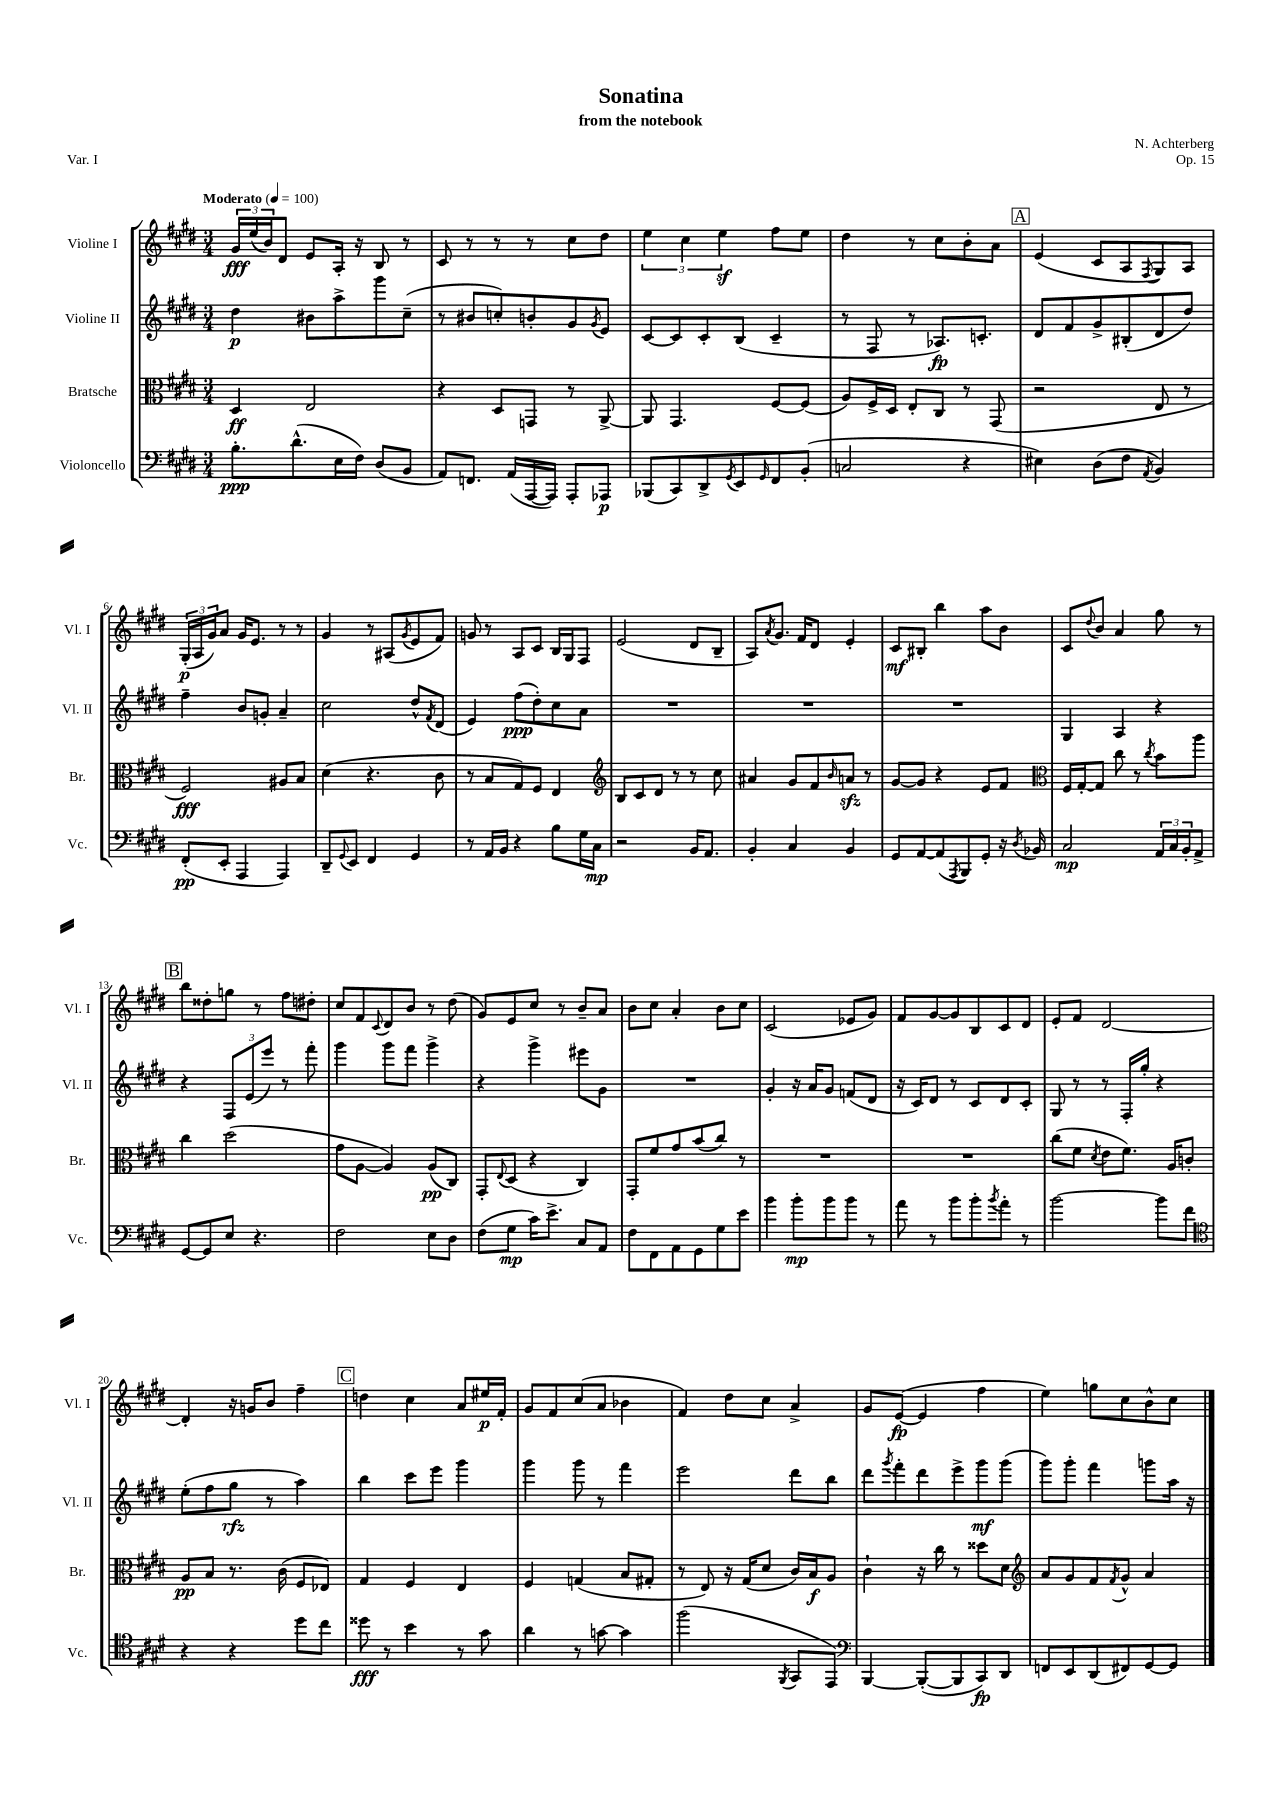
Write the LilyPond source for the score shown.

\header { title = "Sonatina" composer = "N. Achterberg" subtitle = "from the notebook" opus = "Op. 15" piece = "Var. I" }
<<
\new StaffGroup <<
\new Staff = "s0" \with { instrumentName = "Violine I" shortInstrumentName = "Vl. I" } {
    \clef treble \key e \major \numericTimeSignature \time 3/4 \tempo "Moderato" 4 = 100
    \tuplet 3/2 { gis'16\fff e''16( b'16) } dis'8 e'8 a16-. r16 b8 r8 |
    cis'8 r8 r8 r8 cis''8 dis''8 |
    \tuplet 3/2 { e''4 cis''4 e''4\sf } fis''8 e''8 |
    dis''4 r8 cis''8 b'8-. a'8 |
    \mark \markup { \box "A" } e'4( cis'8 a8 \acciaccatura { fis8 } gis8) a8 |
    \tuplet 3/2 { gis16-.\p( a16 gis'16) } a'8 gis'16 e'8. r8 r8 |
    gis'4 r8 ais8( \acciaccatura { gis'8 } e'8 fis'8) |
    g'8 r8 a8 cis'8 b16 gis16 fis8 |
    e'2( dis'8 b8-- |
    a8) \acciaccatura { a'8 } gis'8. fis'16 dis'8 e'4-. |
    cis'8\mf bis8-. b''4 a''8 b'8 |
    cis'8 \appoggiatura { dis''8 } b'8 a'4 gis''8 r8 |
    \mark \markup { \box "B" } b''8 disis''8-. g''8 r8 fis''8 dis''8-. |
    cis''8 fis'8 \appoggiatura { cis'8 } dis'8 b'8 r8 dis''8( |
    gis'8) e'8 cis''8 r8 b'8-- a'8 |
    b'8 cis''8 a'4-. b'8 cis''8 |
    cis'2( ees'8 gis'8) |
    fis'8 gis'8~ gis'8 b8 cis'8 dis'8 |
    e'8-. fis'8 dis'2~ |
    dis'4-. r16 g'16 b'8 fis''4-- |
    \mark \markup { \box "C" } d''4 cis''4 a'8 eis''16\p fis'16-. |
    gis'8 fis'8 cis''8( a'8 bes'4 |
    fis'4) dis''8 cis''8 a'4-> |
    gis'8 e'8~\fp( e'4 fis''4 |
    e''4) g''8 cis''8 b'8-^ cis''8 \bar "|." |
}
\new Staff = "s1" \with { instrumentName = "Violine II" shortInstrumentName = "Vl. II" } {
    \clef treble \key e \major \numericTimeSignature \time 3/4
    dis''4\p bis'8 a''8-> gis'''8 cis''8--( |
    r8 bis'8 c''8-.) b'8-. gis'8 \acciaccatura { gis'8 } e'8 |
    cis'8~ cis'8 cis'8-. b8( cis'4-- |
    r8 fis8 r8 aes8.\fp) c'8.-. |
    \mark \markup { \box "A" } dis'8 fis'8 gis'8-> bis8-.( dis'8 dis''8) |
    fis''4-- b'8 g'8-. a'4-- |
    cis''2 dis''8-^ \acciaccatura { fis'8 } dis'8( |
    e'4) fis''8\ppp( dis''8-.) cis''8 a'8 |
    R2. |
    R2. |
    R2. |
    gis4 a4 r4 |
    \mark \markup { \box "B" } r4 \tuplet 3/2 { fis8 e'8( e'''8) } r8 fis'''8-. |
    gis'''4 gis'''8 fis'''8 gis'''4-> |
    r4 gis'''4-> eis'''8 gis'8 |
    R2. |
    gis'4-. r16 a'16 gis'8 f'8( dis'8 |
    r16 cis'16) dis'8 r8 cis'8 dis'8 cis'8-. |
    gis8 r8 r8 fis16-. gis''16-. r4 |
    e''8-.( fis''8 gis''8\rfz r8 a''4) |
    \mark \markup { \box "C" } b''4 cis'''8 e'''8 gis'''4 |
    gis'''4 gis'''8 r8 fis'''4 |
    e'''2 dis'''8 b''8 |
    dis'''8 \acciaccatura { gis'''8 } fis'''8-. dis'''8 e'''8-> gis'''8\mf gis'''8( |
    gis'''8) gis'''8-. fis'''4 g'''8 a''16 r16 \bar "|." |
}
\new Staff = "s2" \with { instrumentName = "Bratsche" shortInstrumentName = "Br." } {
    \clef alto \key e \major \numericTimeSignature \time 3/4
    dis4\ff e2 |
    r4 dis8 g,8 r8 a,8~-> |
    a,8 gis,4. fis8~ fis8( |
    a8) fis16-> dis16 e8-. cis8 r8 gis,8( |
    \mark \markup { \box "A" } r2 e8 r8 |
    fis2\fff) ais8 b8 |
    dis'4( r4. cis'8 |
    r8 b8 gis8) fis8 e4 |
    \clef treble b8 cis'8 dis'8 r8 r8 cis''8 |
    ais'4 gis'8 fis'8 \grace { b'16 } a'8\sfz r8 |
    gis'8~ gis'8 r4 e'8 fis'8 |
    \clef alto fis16 gis16~-. gis8 cis''8 r8 \acciaccatura { cis''8 } b'8 a''8 |
    \mark \markup { \box "B" } cis''4 dis''2( |
    gis'8 a8~ a4) a8\pp( cis8) |
    gis,8-. \appoggiatura { e8 } dis8( r4 cis4) |
    gis,8-. fis'8 gis'8 b'8( cis''8) r8 |
    R2. |
    R2. |
    cis''8( fis'8 \acciaccatura { dis'8 } e'8 fis'8.) a16 c'8-. |
    a8\pp b8 r8. cis'16( fis8 ees8) |
    \mark \markup { \box "C" } gis4 fis4 e4 |
    fis4 g4( b8 gis8-. |
    r8 e8) r16 gis16( dis'8 cis'16) b16\f a8 |
    cis'4-! r16 cis''16 r8 disis''8 dis'8 |
    \clef treble a'8 gis'8 fis'8 \acciaccatura { fis'8 } gis'8-^ a'4 \bar "|." |
}
\new Staff = "s3" \with { instrumentName = "Violoncello" shortInstrumentName = "Vc." } {
    \clef bass \key e \major \numericTimeSignature \time 3/4
    b8.-.\ppp dis'8.-^( e16 fis16) dis8( b,8 |
    a,8) f,8. a,16( a,,16~ a,,16) a,,8-. aes,,8\p |
    bes,,8( cis,8) dis,8-> \acciaccatura { gis,8 } e,8 \grace { gis,16 } fis,8 b,8-.( |
    c2 r4 |
    \mark \markup { \box "A" } eis4) dis8( fis8 \acciaccatura { a,8 } b,4) |
    fis,8-.\pp( e,8-. a,,4 a,,4) |
    dis,8-- \appoggiatura { gis,8 } e,8 fis,4 gis,4 |
    r8 a,16 b,16 r4 b8 gis16 cis16\mp |
    r2 b,16 a,8. |
    b,4-. cis4 b,4 |
    gis,8 a,8~ a,8( \acciaccatura { a,,8 } b,,8) gis,8-. r16 \acciaccatura { dis8 } bes,16 |
    cis2\mp \tuplet 3/2 { a,16 cis16 b,16-. } a,8-> |
    \mark \markup { \box "B" } gis,8~ gis,8 e8 r4. |
    fis2 e8 dis8 |
    fis8( gis8\mp cis'16) e'8.-> cis8 a,8 |
    fis8 fis,8 a,8 gis,8 gis8 e'8 |
    b'4 b'8-.\mp b'8 b'8 r8 |
    a'8 r8 b'8 b'8-. \acciaccatura { b'8 } a'8-. r8 |
    b'2~ b'8 fis'8 |
    \clef tenor r4 r4 dis''8 cis''8 |
    \mark \markup { \box "C" } disis''8\fff r8 b'4 r8 gis'8 |
    a'4 r8 g'8~ g'4 |
    fis''2( \acciaccatura { fis,8 } gis,8 e,8) |
    \clef bass b,,4~ b,,8~-.( b,,8 cis,8\fp) dis,8 |
    f,8 e,8 dis,8( fis,8) gis,8~ gis,8 \bar "|." |
}
>>
>>
